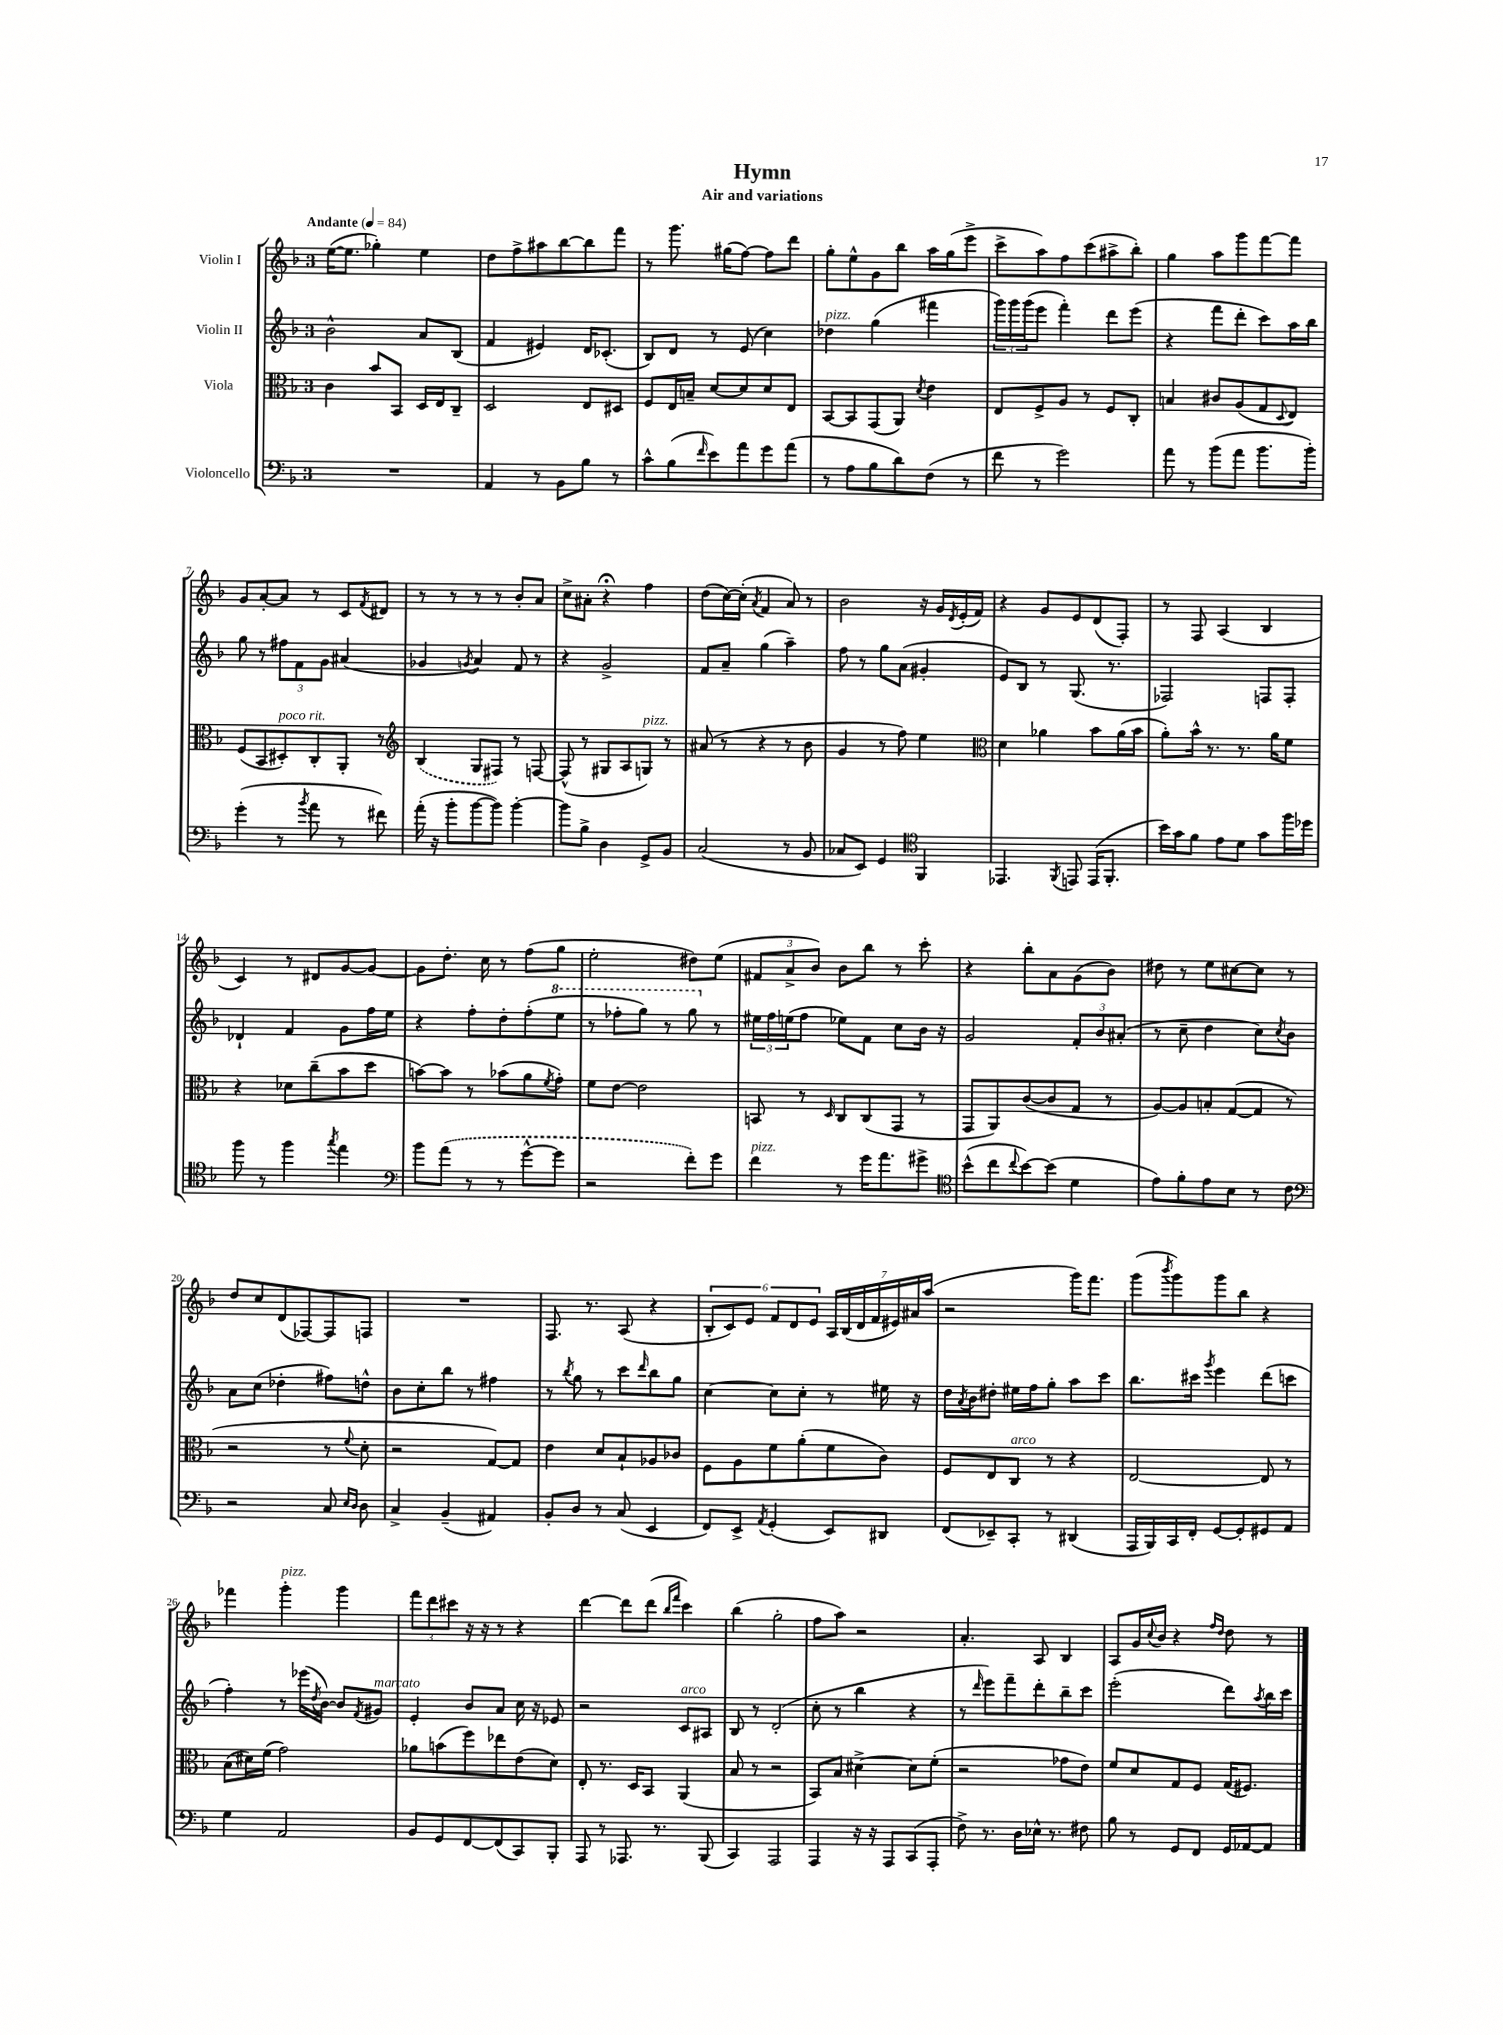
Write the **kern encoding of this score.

**kern	**kern	**kern	**kern
*staff4	*staff3	*staff2	*staff1
*clefF4	*clefC3	*clefG2	*clefG2
*k[b-]	*k[b-]	*k[b-]	*k[b-]
*M3/4	*M3/4	*M3/4	*M3/4
*MM84	*MM84	*MM84	*MM84
2.r	4c	2b-^^	([16ee
.	.	.	8.ee]
.	8b-	.	4gg-')
.	8BB-	.	.
.	16D	8a	4ee
.	16E	.	.
.	8C~	(8B-	.
=	=	=	=
4AA	2D	4f	8dd
.	.	.	8ff^
8r	.	4e#)	8aa#
8BB-	.	.	[8bb-
8B-	8E	16d	8bb-]
.	.	(8.c-'	.
8r	8D#	.	8fff
=	=	=	=
8c^^	8F	8B-)	8r
(8B-	16E	8d	8.ggg
.	16B~	.	.
16qqf	.	.	.
8e)	[8d	8r	.
.	.	.	(16gg#
8a	8d]	(8e	[8ff)
8g	8d	4cc)	8ff]
(8a	8E	.	8ddd
=	=	=	=
8r	[8BB-	4dd-	8gg'
8A	8BB-]	.	8ee^^
8B-	(8GG	(4gg	8g
8d)	8AA)	.	8bb-
.	8qd	.	.
(8F	4e	4fff#	16aa
.	.	.	(16gg
8r	.	.	8eee^
=	=	=	=
8f	8E	24ggg)	8ccc^
.	.	24ggg	.
.	.	(24ggg	.
8r	8F^	8eee	8aa)
2g)	8A	4fff')	8ff
.	8r	.	(8ccc
.	8F	8ddd	8aa#^
.	8C'	(8eee	8bb-')
=	=	=	=
8a	4B	4r	4gg
8r	.	.	.
(8b-	8c#	8fff	8aa
8a	(8A	8ddd'	8ggg
8.b-	8G	8ccc)	[8fff
.	8qqD	.	.
.	8E)	16aa	8fff]
16b-')	.	16bb-	.
=	=	=	=
(4g'	(8F	8gg	8g
.	8BB-	8r	[8a'
8r	8D#')	12ff#	8a]
.	.	12f	.
8qb-	.	.	.
8a	8C'	.	8r
.	.	12g	.
8r	8AA'	(4a#	8c
.	.	.	8qf
8f#)	8r	.	8d#
=	=	=	=
*	*clefG2	*	*
(16a'	(4B-	4g-	8r
16r	.	.	.
8b-'	.	.	8r
.	.	8qg	.
[8b-	8G	4a)	8r
8b-])	8F#)	.	8r
[4b-'	8r	8f	8b-'
.	[8F	8r	8a
=	=	=	=
8b-]	(8F^^]	4r	8cc^
8B-^	8r	.	8a#'
4D	8G#	2g^	4r;
.	8A	.	.
8GG^	8G)	.	4ff
8BB-	8r	.	.
=	=	=	=
(2C	(8a#	8f	(8dd
.	8r	8a~	[16cc)
.	.	.	(16cc']
.	.	.	8qa
.	4r	(4gg	4f
8r	8r	4aa~)	8a)
8BB-	8b-	.	8r
=	=	=	=
8C-	4g	8ff	2b-
8EE)	.	8r	.
4GG	8r	8gg	.
.	8ff)	(8a	.
*clefC4	*	*	*
4FF	4ee	4g#'	16r
.	.	.	16g
.	.	.	8qd
.	.	.	(16e'
.	.	.	16f)
=	=	=	=
*	*clefC3	*	*
4.EE-	4d	8e)	4r
.	.	8B-	.
.	4a-	8r	8g
8qFF	.	.	.
8EE	.	(8.G	8e
(16EE	8b-	.	(8d
8.FF'	.	8.r	.
.	(16a-	.	8F')
.	16b-	.	.
=	=	=	=
16b-)	8a')	2F-)	8r
16g	.	.	.
8f	16b-^^	.	8F
.	8.r	.	.
8e	.	.	(4A
8d	8.r	.	.
8g	.	8F	4B-
.	16a	.	.
16ff	8f	8F'	.
16dd-	.	.	.
=	=	=	=
8ff	4r	4d-`	4c)
8r	.	.	.
4ff	8d-	4f	8r
.	(8cc~	.	8d#
8qgg	.	.	.
4ee	8b-	8g	[8g
.	8dd	16ff	8g_
.	.	16ee	.
=	=	=	=
*clefF4	*	*	*
8b-	[8b)	4r	8g]
(8a	8b]	.	8.dd'
8r	8r	8ff'	.
.	.	.	16cc
8r	(8b-	8dd'	8r
[8g^^	8a	(8ff'	(8ff
.	8qf	.	.
8g]	8g')	8eee	8gg
=	=	=	=
2r	8f	8r	2ee'
.	[8e	8fff-'	.
.	2e]	8ggg)	.
.	.	8r	.
8f')	.	8ggg	8dd#)
8g	.	8r	(8ee
=	=	=	=
4f	8BB	24ee#	12f#
.	.	24ff	.
.	.	(24ee	12a^
.	8r	8ff	.
.	.	.	12b-)
.	16qqD	.	.
8r	8C	8ee-)	8b-
16g	(8C	8f	8bb-
8.a	.	.	.
.	8GG	8cc	8r
8g#^	8r	16b-	8ccc'
.	.	16r	.
=	=	=	=
*clefC4	*	*	*
(8b-^^	8GG	2g	4r
8cc	8AA)	.	.
8qqcc	.	.	.
[8b-)	([8c	.	8bb-'
(8b-]	8c]	.	8a
4d	8G	12f'	(8g
.	.	12b-	.
.	8r	.	8b-)
.	.	(12a#'	.
=	=	=	=
8e)	[8A)	8r	8dd#
8f'	8A]	8cc~	8r
8e	8B'	4dd	8ee
8B-	([8G	.	[8cc#
8r	8G]	8cc)	8cc#]
.	.	8qcc	.
8c	8r	8b-	8r
=	=	=	=
*clefF4	*	*	*
2r	2r	8a	8dd
.	.	(8cc	8cc
.	.	4dd-'	(8d
.	.	.	[8F-)
8C	8r	8ff#)	8F-]
16qqE	.	.	.
16qqD	8qqf	.	.
8D	8d'	8dd^^	8F
=	=	=	=
4C^	2r	8b-	2.r
.	.	8cc'	.
(4BB-~	.	8bb-	.
.	.	8r	.
4AA#)	[8G)	4ff#	.
.	8G]	.	.
=	=	=	=
8BB-'	4e	8r	8.F
.	.	8qbb-	.
8D	.	8gg	.
.	.	.	8.r
8r	8d	8r	.
(8C	8B-`	8ccc	(8A
.	.	16qqddd	.
4EE	8A-	8bb-	4r
.	8c-	8gg	.
=	=	=	=
8FF)	8F	[4cc	12B-'
.	.	.	12c)
8EE^	8A	.	.
.	.	.	12e
8qAA	.	.	.
(4GG'	8f	8cc]	12f
.	.	.	12d
.	(8a'	8cc'	.
.	.	.	12e
8EE)	8f	8r	28A
.	.	.	(28B-
.	.	.	28d
.	.	.	28f
8DD#	8c)	16ee#	.
.	.	.	28e#)
.	.	.	28a#
.	.	16r	.
.	.	.	(28aa
=	=	=	=
(8FF	8F	16dd	2r
.	.	8qa	.
.	.	16b-	.
8EE-~)	8E	8dd#'	.
8CC'	8C	16ee#	.
.	.	16ff	.
8r	8r	8gg'	.
(4DD#	4r	8aa	16ggg)
.	.	.	8.fff
.	.	8ccc	.
=	=	=	=
16AAA	[2E	8.bb-	(8ggg
16BBB-)	.	.	.
.	.	.	8qbbb-
16CC	.	.	8ggg)
16FF'	.	16ccc#	.
.	.	8qggg	.
[8GG	.	4eee	8ggg
8GG']	.	.	8bb-
8GG#	8E]	(8ddd	4r
8AA	8r	8ccc	.
=	=	=	=
4G	(8B-	4ff')	4fff-
.	16d#)	.	.
.	(16f	.	.
2AA	2g)	8r	4ggg'
.	.	(16eee-	.
.	.	8qdd	.
.	.	[16b-)	.
.	.	8b-]	4ggg
.	.	8qf	.
.	.	8g#	.
=	=	=	=
8BB-	8a-	4e'	12fff
.	.	.	12ddd
8GG	(8b	.	.
.	.	.	12ccc#
[8FF	8ff)	8b-	16r
.	.	.	16r
(8FF]	8ee-	8a	8r
8CC)	(8e	16cc	4r
.	.	16r	.
8BBB-'	8d)	8e-	.
=	=	=	=
8AAA	8E'	2r	[4ddd
8r	8.r	.	.
8.AAA-	.	.	8ddd]
.	16D	.	.
.	8BB-	.	(8ddd
8.r	.	.	.
.	.	.	16qqbb-
.	.	.	16qqfff
.	(4AA	8c	4ccc)
(8BBB-	.	8A#	.
=	=	=	=
4CC)	8B-	8B-	(4bb-
.	8r	8r	.
2AAA	2r	(2d'	2gg'
=	=	=	=
4AAA	8BB-)	8cc'	8ff
.	8B-	8r	8aa)
16r	[4d#^	4bb-	2r
16r	.	.	.
8AAA	.	.	.
(8CC	8d#]	4r	.
8AAA'	(8f'	.	.
=	=	=	=
8F^)	2r	8r	4.a'
.	.	16qqddd	.
8.r	.	8eee)	.
.	.	8fff~	.
16D	.	.	.
16E-^^	.	8ddd'	8A
8.r	.	.	.
.	8g-	8bb-~	4B-
8F#	8e)	8ccc	.
=	=	=	=
8B-	8f	(2eee'	8A
8r	8d	.	16g
.	.	.	8qqcc
.	.	.	16b-
8GG	8G	.	4r
8FF	8F	.	.
.	.	.	16qqff
.	.	.	16qqdd
16GG	(16G	8ddd)	8dd
[16AA-	8.F#)	.	.
.	.	8qaa	.
8AA-]	.	16bb-	8r
.	.	16ccc	.
==	==	==	==
*-	*-	*-	*-
